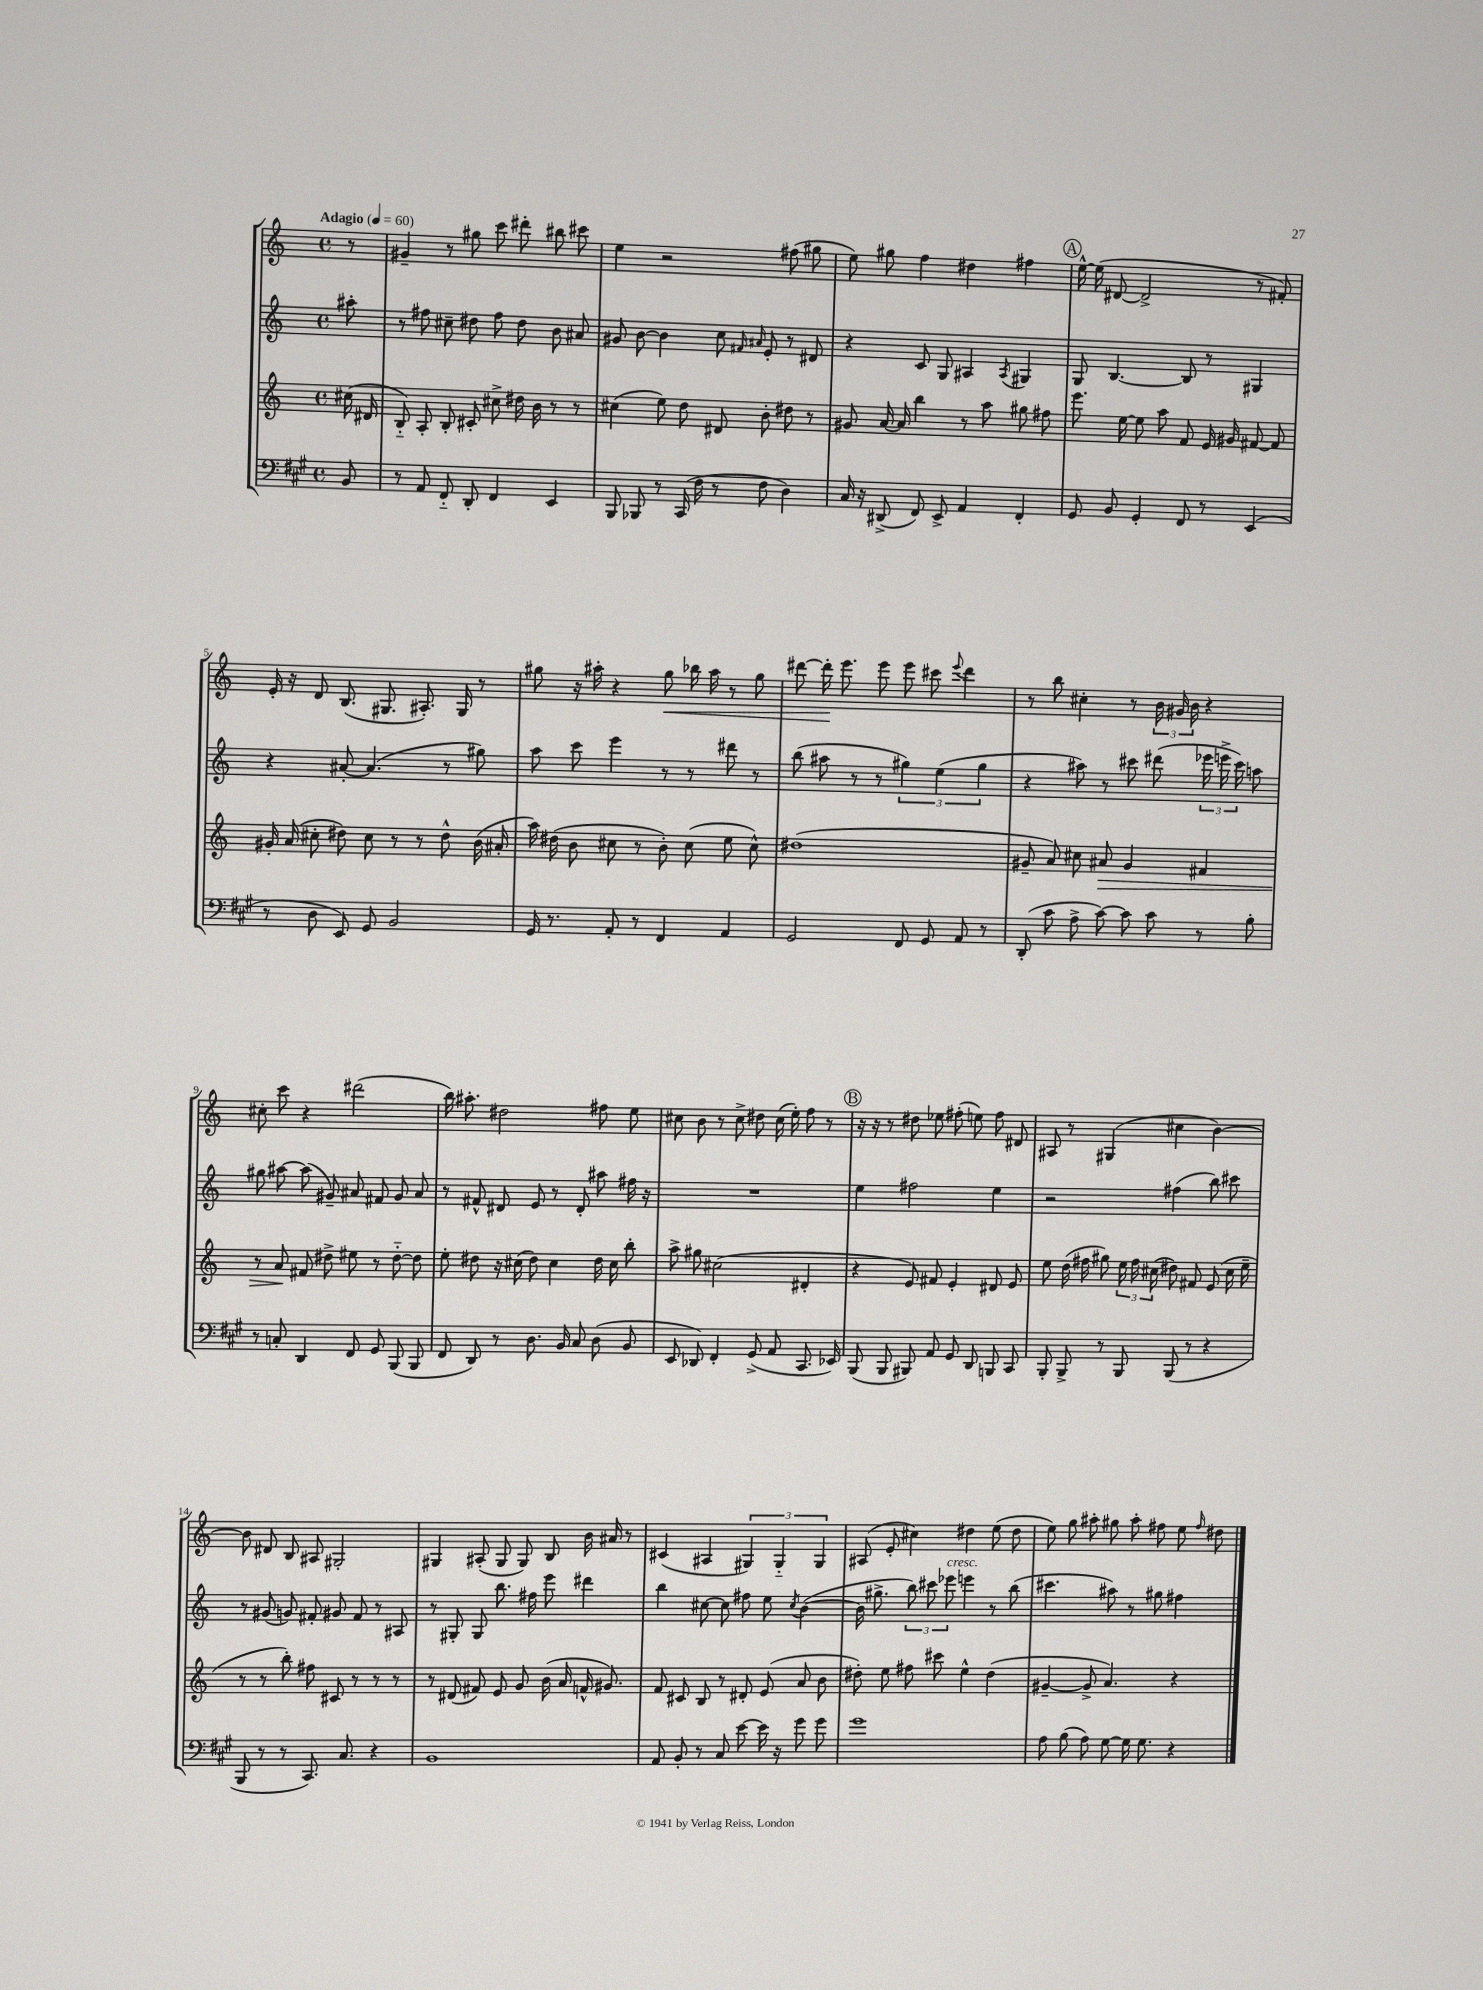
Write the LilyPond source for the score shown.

<<
\new StaffGroup <<
\new Staff = "s0" {
    \clef treble \key c \major \defaultTimeSignature \time 4/4 \partial 8 \tempo "Adagio" 4 = 60
    \autoBeamOff r8 |
    gis'4-- r8 gis''8 c'''8 dis'''8-. bis''8 cis'''8 |
    e''4 r2 fis''8( gis''8 |
    e''8) gis''8 f''4 dis''4 fis''4 |
    \mark \markup { \circle "A" } e''16~-^ e''16( dis'8~ dis'2-> r8 fis'8-.) |
    e'16-. r16 d'8 b8.( gis8. ais8.-.) gis16 r8 |
    gis''8 r16 ais''16-. r4 gis''8\< bes''16 ais''16 r8 gis''8 |
    dis'''8~ dis'''16-.\! e'''8. e'''8 e'''8 cis'''8 \appoggiatura { e'''8 } dis'''4 |
    r8 b''8 cis''4-. r8 \tuplet 3/2 { b'16 gis'16 b'16 } r4 |
    cis''8-. c'''8 r4 dis'''2( |
    b''16) ais''8.-. dis''2 fis''8 e''8 |
    cis''8 b'8 r8 cis''8-> dis''8 cis''16( e''16-.) f''8 r8 |
    \mark \markup { \circle "B" } r16 r16 r8 dis''8 ees''8 fis''8-.( e''8) fis''8 dis'8 |
    ais8 r8 gis4( cis''4 b'4~) |
    b'8 dis'8 b8 ais8 gis2-. |
    gis4 ais8-.( gis8 gis8) b8 b'16 ais'16 r8 |
    cis'4( ais4 \tuplet 3/2 { gis4) gis4-_ gis4 } |
    ais8( e'8-. cis''4) dis''4 e''8( dis''8 |
    e''8) g''8 ais''8-. gis''8 ais''8-. fis''8 e''8 \grace { fis''16 } dis''8 \bar "|." |
}
\new Staff = "s1" {
    \clef treble \key c \major \defaultTimeSignature \time 4/4 \partial 8
    \autoBeamOff ais''8-. |
    r8 fis''8 cis''8-- dis''8 fis''8 dis''8 b'8 ais'8 |
    gis'8 b'8~ b'4 c''8 \grace { fis'16 ais'16 } e'8-. r8 dis'8 |
    r4 c'8 g8 ais4 \acciaccatura { ais8 } gis4 |
    \mark \markup { \circle "A" } g8 b4.~ b8 r8 gis4 |
    r4 ais'8~-. ais'4.( r8 gis''8) |
    a''8 c'''8 e'''4 r8 r8 dis'''8 r8 |
    b''8( ais''8 r8 r8 \tuplet 3/2 { gis''4) e''4( gis''4 } |
    r4 ais''8) r8 cis'''8 dis'''8( \tuplet 3/2 { ees'''16 e'''16-> cis'''16) } a''8 |
    gis''8 ais''8~ ais''8( gis'8--) ais'8 fis'8 gis'8 ais'8 |
    r8 fis'8-^ dis'8 e'8 r8 dis'8-. ais''8 fis''16 r16 |
    R1 |
    \mark \markup { \circle "B" } e''4 fis''2 e''4 |
    r2 fis''4( b''8) cis'''8 |
    r8 gis'8( g'8) fis'8-. gis'8 fis'8 r8 ais8 |
    r8 gis8-. gis8 b''8. fis''16 e'''8 dis'''4 |
    b''4 cis''8~ cis''8 fis''8 e''8 \acciaccatura { cis''8 } b'4~( |
    b'16 gis''8.-> \tuplet 3/2 { b''8) cis'''8 ees'''8^\markup { \italic "cresc." } } e'''4 r8 b''8( |
    cis'''4. ais''8) r8 gis''8 fis''4 \bar "|." |
}
\new Staff = "s2" {
    \clef treble \key c \major \defaultTimeSignature \time 4/4 \partial 8
    \autoBeamOff cis''16( dis'16 |
    b8-_) a8-. b8-. cis'8-. cis''8-> dis''16 b'16 r8 r8 |
    cis''4( e''8) d''8 dis'8 b'8-. dis''8 r8 |
    gis'8 a'16~ a'16 b''4 r8 a''8 gis''8 fis''8 |
    \mark \markup { \circle "A" } e'''8. e''16~ e''8 a''8 f'8 e'16 gis'16 fis'8~ fis'8 |
    gis'16-. a'16( cis''8-. dis''8) cis''8 r8 r8 dis''8-^ b'16( ais'16-. |
    a''16) dis''16( b'8 cis''8 r8 b'8-.) cis''8( e''8 cis''8-^) |
    dis''1( |
    gis'8-- a'8) cis''8 ais'8\> gis'4 fis'4 |
    r8 a'8\! fis'8 dis''8-> eis''8 r8 dis''8~-_ dis''8 |
    e''8-. dis''8 r16 cis''16( dis''8) cis''4 dis''16 cis''16 b''8-. |
    a''8-> gis''8 cis''2( dis'4-. |
    \mark \markup { \circle "B" } r4 e'8) fis'8 e'4-. dis'8 e'8 |
    e''8 d''16( fis''16 gis''8) \tuplet 3/2 { e''16 fis''16 cis''16( } dis''8) fis'8 e'8( cis''16 e''16-- |
    r8 r8 b''8-.) fis''8 cis'8 r8 r8 r8 |
    r8 dis'8( fis'8) e'8 g'8 b'16( a'16 f'16-^ gis'8.) |
    f'8 cis'8 b8 r8 dis'8-. e'8( a'8 b'8 |
    dis''8-.) e''8 fis''8 cis'''8 e''4-^ dis''4( |
    gis'4~-- gis'8-> a'4.) r4 \bar "|." |
}
\new Staff = "s3" {
    \clef bass \key a \major \defaultTimeSignature \time 4/4 \partial 8
    \autoBeamOff b,8 |
    r8 a,8 fis,8-_ d,8-. fis,4 e,4 |
    b,,8 bes,,8 r8 cis,16( fis16 r8 fis8 d4) |
    cis16 r16 dis,8->( fis,8) e,8-> a,4 fis,4-. |
    \mark \markup { \circle "A" } gis,8 b,8 gis,4-. fis,8 r8 e,4( |
    r8 d8 e,8) gis,8 b,2 |
    gis,16 r8. a,8-. r8 fis,4 a,4 |
    gis,2 fis,8 gis,8 a,8 r8 |
    d,8-.( cis'8 a8-> cis'8~) cis'8 cis'8 r8 b8-. |
    r8 c8-. d,4 fis,8 gis,8 b,,8( b,,8 |
    fis,8 d,8) r8 d8. b,16 cis8 d8( b,8 |
    e,8 des,8) fis,4-. gis,8->( a,8 cis,8. ees,16) |
    \mark \markup { \circle "B" } b,,8( b,,8 bis,,8) a,8 gis,8 d,8 b,,8 cis,8 |
    b,,8-. b,,8-> r8 b,,8 b,,8( r8 r4 |
    b,,8 r8 r8 cis,8.) cis8. r4 |
    b,1 |
    a,8 b,8-. r8 cis8 e'8~ e'16 r16 gis'8 gis'8 |
    gis'1 |
    a8 b8( a8) gis8~ gis16 gis8. r4 \bar "|." |
}
>>
>>
